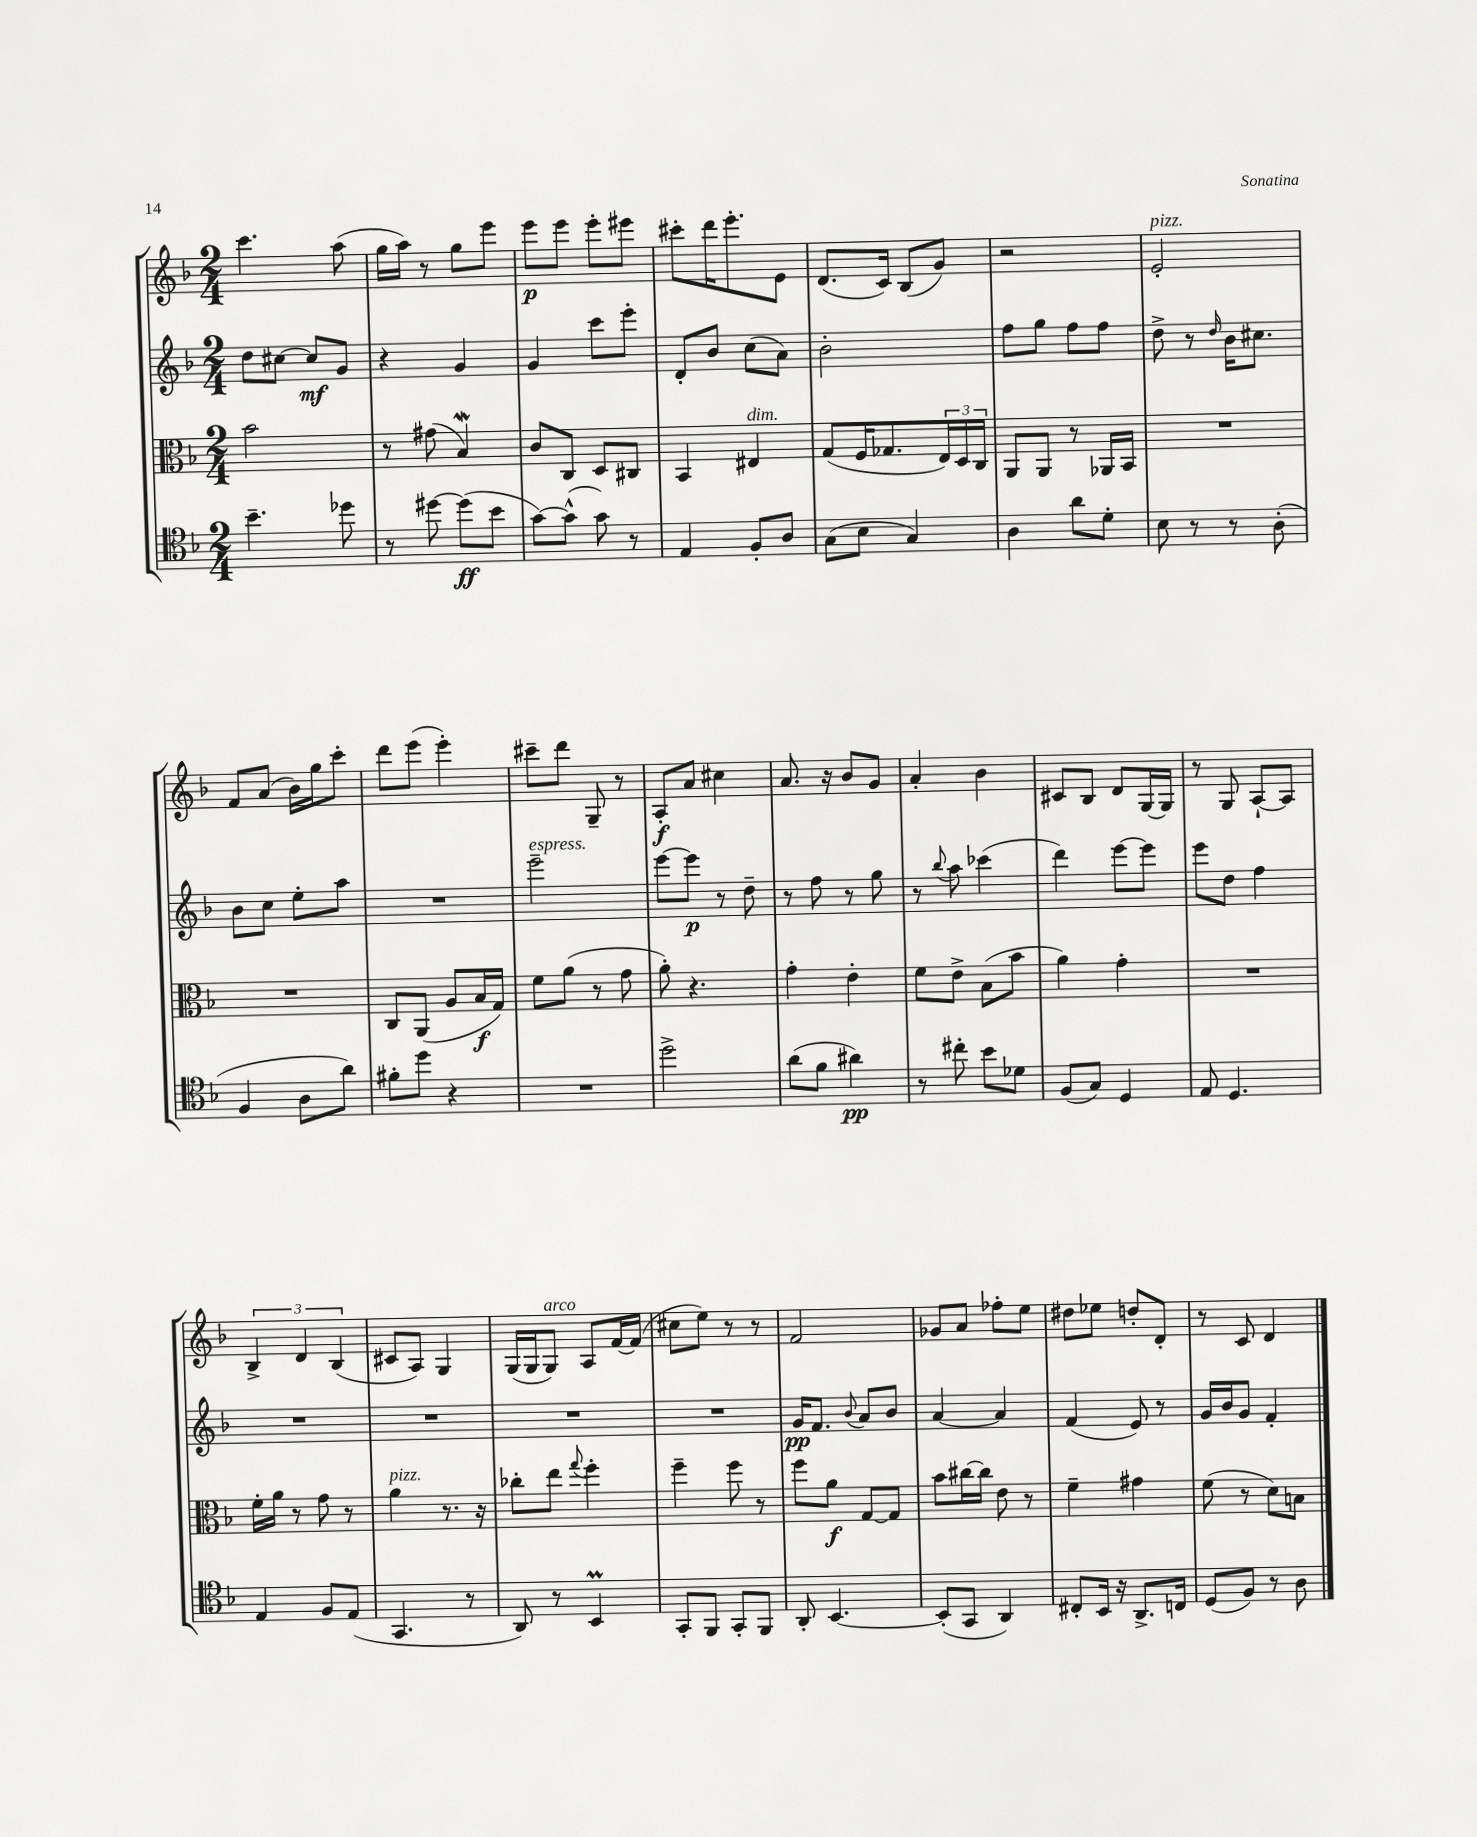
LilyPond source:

<<
\new StaffGroup <<
\new Staff = "s0" {
    \clef treble \key f \major \numericTimeSignature \time 2/4
    c'''4. a''8( |
    g''16 a''16) r8 g''8 e'''8 |
    e'''8\p e'''8 e'''8-. eis'''8 |
    cis'''8-. d'''16 e'''8.-. e'8 |
    d'8.( c'16) bes8( g'8) |
    r2 |
    e'2-.^\markup { \italic "pizz." } |
    f'8 a'8( bes'16) g''16 c'''8-. |
    d'''8 e'''8( e'''4-.) |
    cis'''8-- d'''8 g8-- r8 |
    a8-.\f a'8 cis''4 |
    a'8. r16 bes'8 g'8 |
    a'4-. bes'4 |
    cis'8 bes8 d'8 g16~ g16 |
    r8 g8 a8~-! a8 |
    \tuplet 3/2 { bes4-> d'4 bes4( } |
    cis'8 a8) g4 |
    g16( g16 g8^\markup { \italic "arco" }) a8 f'16~ f'16( |
    cis''8 e''8) r8 r8 |
    f'2 |
    ges'8 a'8 fes''8-. e''8 |
    dis''8 ees''8 d''8-. d'8-. |
    r8 c'8 d'4 \bar "|." |
}
\new Staff = "s1" {
    \clef treble \key f \major \numericTimeSignature \time 2/4
    d''8 cis''8~ cis''8\mf g'8 |
    r4 g'4 |
    g'4 c'''8 e'''8-. |
    d'8-. bes'8 c''8( a'8) |
    bes'2-. |
    f''8 g''8 f''8 f''8 |
    d''8-> r8 \grace { d''16 } bes'16 cis''8. |
    bes'8 c''8 e''8-. a''8 |
    R2 |
    e'''2--^\markup { \italic "espress." } |
    e'''8~ e'''8\p r8 d''8-- |
    r8 f''8 r8 g''8 |
    r8 \appoggiatura { bes''8 } a''8 ces'''4( |
    d'''4) e'''8~ e'''8 |
    e'''8 d''8 f''4 |
    R2 |
    R2 |
    R2 |
    R2 |
    g'16\pp f'8. \appoggiatura { bes'8 } a'8 bes'8 |
    a'4~ a'4 |
    f'4( e'8) r8 |
    g'16 bes'16 g'8 f'4-. \bar "|." |
}
\new Staff = "s2" {
    \clef alto \key f \major \numericTimeSignature \time 2/4
    bes'2 |
    r8 gis'8( bes4\mordent) |
    c'8 c8 d8 cis8 |
    bes,4 eis4^\markup { \italic "dim." } |
    g8( f16 ges8. \tuplet 3/2 { e16) d16 c16 } |
    a,8 a,8 r8 aes,16 bes,16 |
    R2 |
    R2 |
    c8 a,8( a8 bes16\f g16) |
    f'8 a'8( r8 g'8 |
    a'8-.) r4. |
    g'4-. e'4-. |
    f'8 e'8-> bes8( bes'8 |
    a'4) g'4-. |
    R2 |
    f'16-. a'16 r8 g'8 r8 |
    a'4^\markup { \italic "pizz." } r8. r16 |
    ces''8-. e''8 \appoggiatura { g''8 } f''4-. |
    f''4-- f''8 r8 |
    f''8 a'8\f g8~ g8 |
    bes'8 cis''16~ cis''16 e'8 r8 |
    f'4-- gis'4 |
    f'8( r8 d'8) b8 \bar "|." |
}
\new Staff = "s3" {
    \clef tenor \key f \major \numericTimeSignature \time 2/4
    bes'4.-- des''8 |
    r8 dis''8~ dis''8\ff( bes'8 |
    g'8~) g'8-^( g'8) r8 |
    e4 f8-. a8 |
    g8( bes8 g4) |
    a4 a'8 d'8-. |
    bes8 r8 r8 a8-.( |
    f4 a8 a'8) |
    fis'8-. d''8 r4 |
    R2 |
    d''2-> |
    a'8( f'8 ais'4\pp) |
    r8 cis''8-. bes'8 des'8 |
    f8( g8) d4 |
    e8 d4. |
    e4 f8 e8( |
    g,4. r8 |
    a,8) r8 bes,4\prall |
    g,8-. f,8 g,8-. f,8 |
    a,8-. bes,4.~ |
    bes,8-.( g,8 a,4) |
    cis8-. bes,16 r16 a,8.-> c16 |
    d8( f8) r8 a8 \bar "|." |
}
>>
>>
\layout { \context { \Score \remove "Bar_number_engraver" } }
